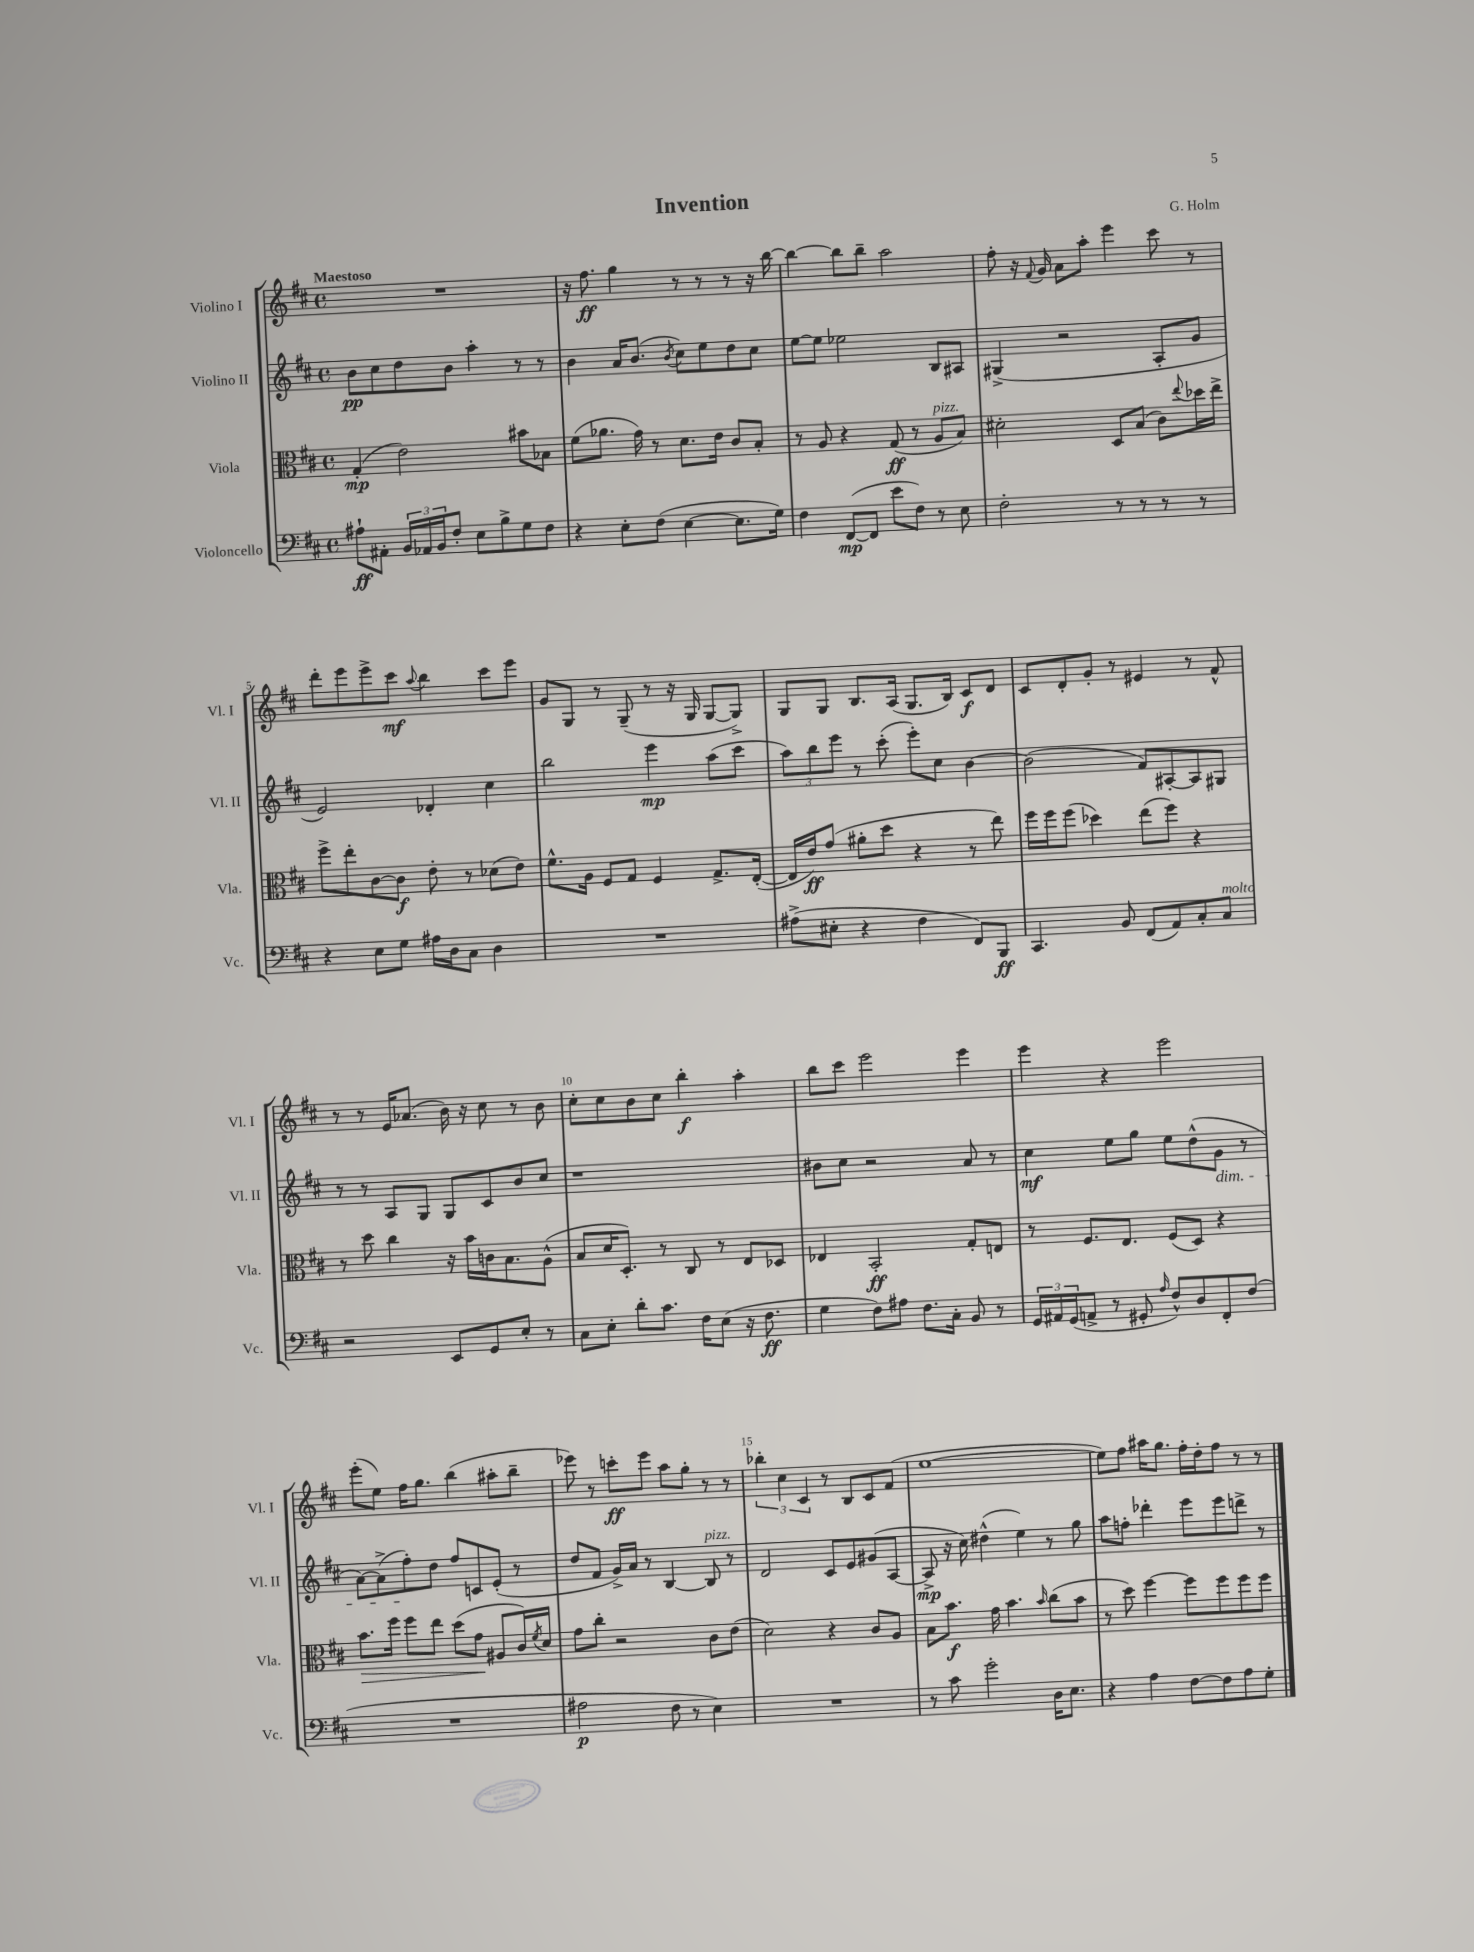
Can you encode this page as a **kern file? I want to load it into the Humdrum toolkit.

**kern	**kern	**kern	**kern
*staff4	*staff3	*staff2	*staff1
*clefF4	*clefC3	*clefG2	*clefG2
*k[f#c#]	*k[f#c#]	*k[f#c#]	*k[f#c#]
*M4/4	*M4/4	*M4/4	*M4/4
*met(c)	*met(c)	*met(c)	*met(c)
8A#`	(4G'	8b	1r
8AA#'	.	8cc#	.
24BB	2e)	8dd	.
24AA-	.	.	.
24BB	.	.	.
8F#'	.	8b	.
8E	.	4aa'	.
8B^	.	.	.
8G	8b#	8r	.
8F#	8B-	8r	.
=	=	=	=
4r	(8f#	4b	16r
.	.	.	8.ff#
.	8.a-	.	.
8E'	.	16a	4gg
.	16g)	(8.b	.
(8F#	8r	.	.
.	.	8qb	.
[4E	8.d	8cc#)	8r
.	.	8ee	8r
.	16e	.	.
8.E]	8c#	8dd	8r
.	8B'	8cc#	16r
16G)	.	.	[16bb
=	=	=	=
4F#	8r	[8ee	4bb_
.	8A	8ee]	.
([8FF#	4r	2ee-	8bb]
8FF#]	.	.	8bb~
8e	(8G	.	2aa
8F#)	8r	.	.
8r	8A	8B	.
8E	8B)	8A#	.
=	=	=	=
2F#'	2d#'	(4G#^	8ff#'
.	.	.	16r
.	.	.	8qqf#
.	.	.	16g
.	.	2r	8a
.	.	.	8aa'
8r	8D	.	4eee
8r	(8B	.	.
8r	8c#)	8A'	8ccc#
.	8qqee	.	.
8r	16dd-	8g	8r
.	16ee^	.	.
=	=	=	=
4r	8ff#^	2e)	8ddd'
.	8ee'	.	8eee
8E	[8c#	.	8eee^
8G	8c#]	.	8ccc#
.	.	.	8qqaa
16A#	8e'	4d-'	4bb
16D	.	.	.
8C#	8r	.	.
4D	(8d-	4cc#	8ccc#
.	8e)	.	8eee
=	=	=	=
1r	8.f#^^	2bb	8g
.	.	.	8G
.	16A	.	.
.	8F#	.	8r
.	8G	.	(8G~
.	4F#	4eee	8r
.	.	.	16r
.	.	.	16G
.	8.G^	(8aa	[8G
.	.	8ccc#	8G^])
.	([16E'	.	.
=	=	=	=
(8A#^	16E]	12aa)	8G
.	16e)	.	.
.	.	12bb	.
8E#'	(8g	.	8G
.	.	12eee	.
4r	8a#'	8r	8.B
.	8dd	(8ccc#'	.
.	.	.	(16A
4F#	4r	8eee')	8.G
.	.	8cc#	.
.	.	.	16B)
8FF#)	8r	[4b	8c#
8BBB	8ee)	.	8d
=	=	=	=
4.CC#	16ff#	(2b]	8c#
.	16ff#	.	.
.	(8ff#	.	8d'
.	4dd-)	.	8g'
8BB	.	.	8r
(8FF#	(8ee	8f#)	4e#
8AA)	8ff#)	[8A#'	.
8C#'	4r	8A#]	8r
8C#	.	8G#	8f#^^
=	=	=	=
2r	8r	8r	8r
.	8dd	8r	8r
.	4cc#	8A	16e
.	.	.	(8.a-
.	.	8G	.
8EE	16r	8G	16b)
.	16b	.	16r
8GG	16c	8c#	8cc#
.	8.B	.	.
8E'	.	8b	8r
8r	(8A^^	8cc#	8b
=	=	=	=
8C#	8B	1r	8cc#'
8E'	16d	.	8cc#
.	8.D')	.	.
8d'	.	.	8b
8.c#	8r	.	8cc#
.	8C#	.	4bb'
16F#	.	.	.
(8E	8r	.	.
16r	8E	.	4aa'
8.F#	.	.	.
.	8D-	.	.
=	=	=	=
4G	4E-	8b#	8bb
.	.	8cc#	8ccc#
8F#)	2BB'	2r	2eee
8A#	.	.	.
8.F#	.	.	.
16C#'	.	.	.
8BB	8G'	8a	4eee
8r	8E	8r	.
=	=	=	=
24GG	8r	4cc#	4eee
24AA#	.	.	.
(24GG	.	.	.
8AA^	8.F#	.	.
8r	.	8ee	4r
.	8.E	.	.
8GG#'	.	8gg	.
16qqA	.	.	.
8F#^^)	(8F#	8ee	2eee
8D	8D)	(8dd^^	.
8FF#'	4r	8g	.
(8F#	.	8r	.
=	=	=	=
1r	8.b	[8a)	(8eee'
.	.	(8a^]	8ee)
.	16ff#	.	.
.	8ff#	8ff#')	16ff#
.	.	.	8.gg
.	8ee	8dd	.
.	(8dd	8ff#	(4bb
.	8g	8c	.
.	8A#	(8e'	8aa#'
.	16c#)	8r	8bb~
.	8qf#	.	.
.	16d	.	.
=	=	=	=
2A#	8g	8dd	8eee-)
.	8cc#'	8f#	8r
.	2r	16g^)	8ccc'
.	.	16a	.
.	.	8r	8eee-
8F#	.	[4B	8aa
8r	.	.	8gg'
4E)	8c#	8B]	8r
.	(8e	8r	8r
=	=	=	=
1r	2d)	2d	6bb-'
.	.	.	6cc#
.	.	.	6c#
.	4r	8c#	8r
.	.	8e	8B
.	8c#	(8g#	8c#
.	8A	[8A	(8f#
=	=	=	=
8r	8B	8A^]	[1ee
8c#	8.b	16r	.
.	.	16cc#)	.
2g'	.	(4dd#^^	.
.	16g	.	.
.	4.b	.	.
.	.	4ee)	.
.	16qqb	.	.
16D	(8cc#	8r	.
8.E	.	.	.
.	8b	8gg	.
=	=	=	=
4r	8r	8aa	8ee])
.	8dd)	8ff'	8ff#
4A	[4ff#	4ddd-'	16aa#
.	.	.	8.gg
[8F#	8ff#]	8eee	16ff#'
.	.	.	16dd'
8F#]	8ff#	8eee	8ff#
8A	8ff#	8ddd^	8r
8G'	8ff#	8r	8r
==	==	==	==
*-	*-	*-	*-
